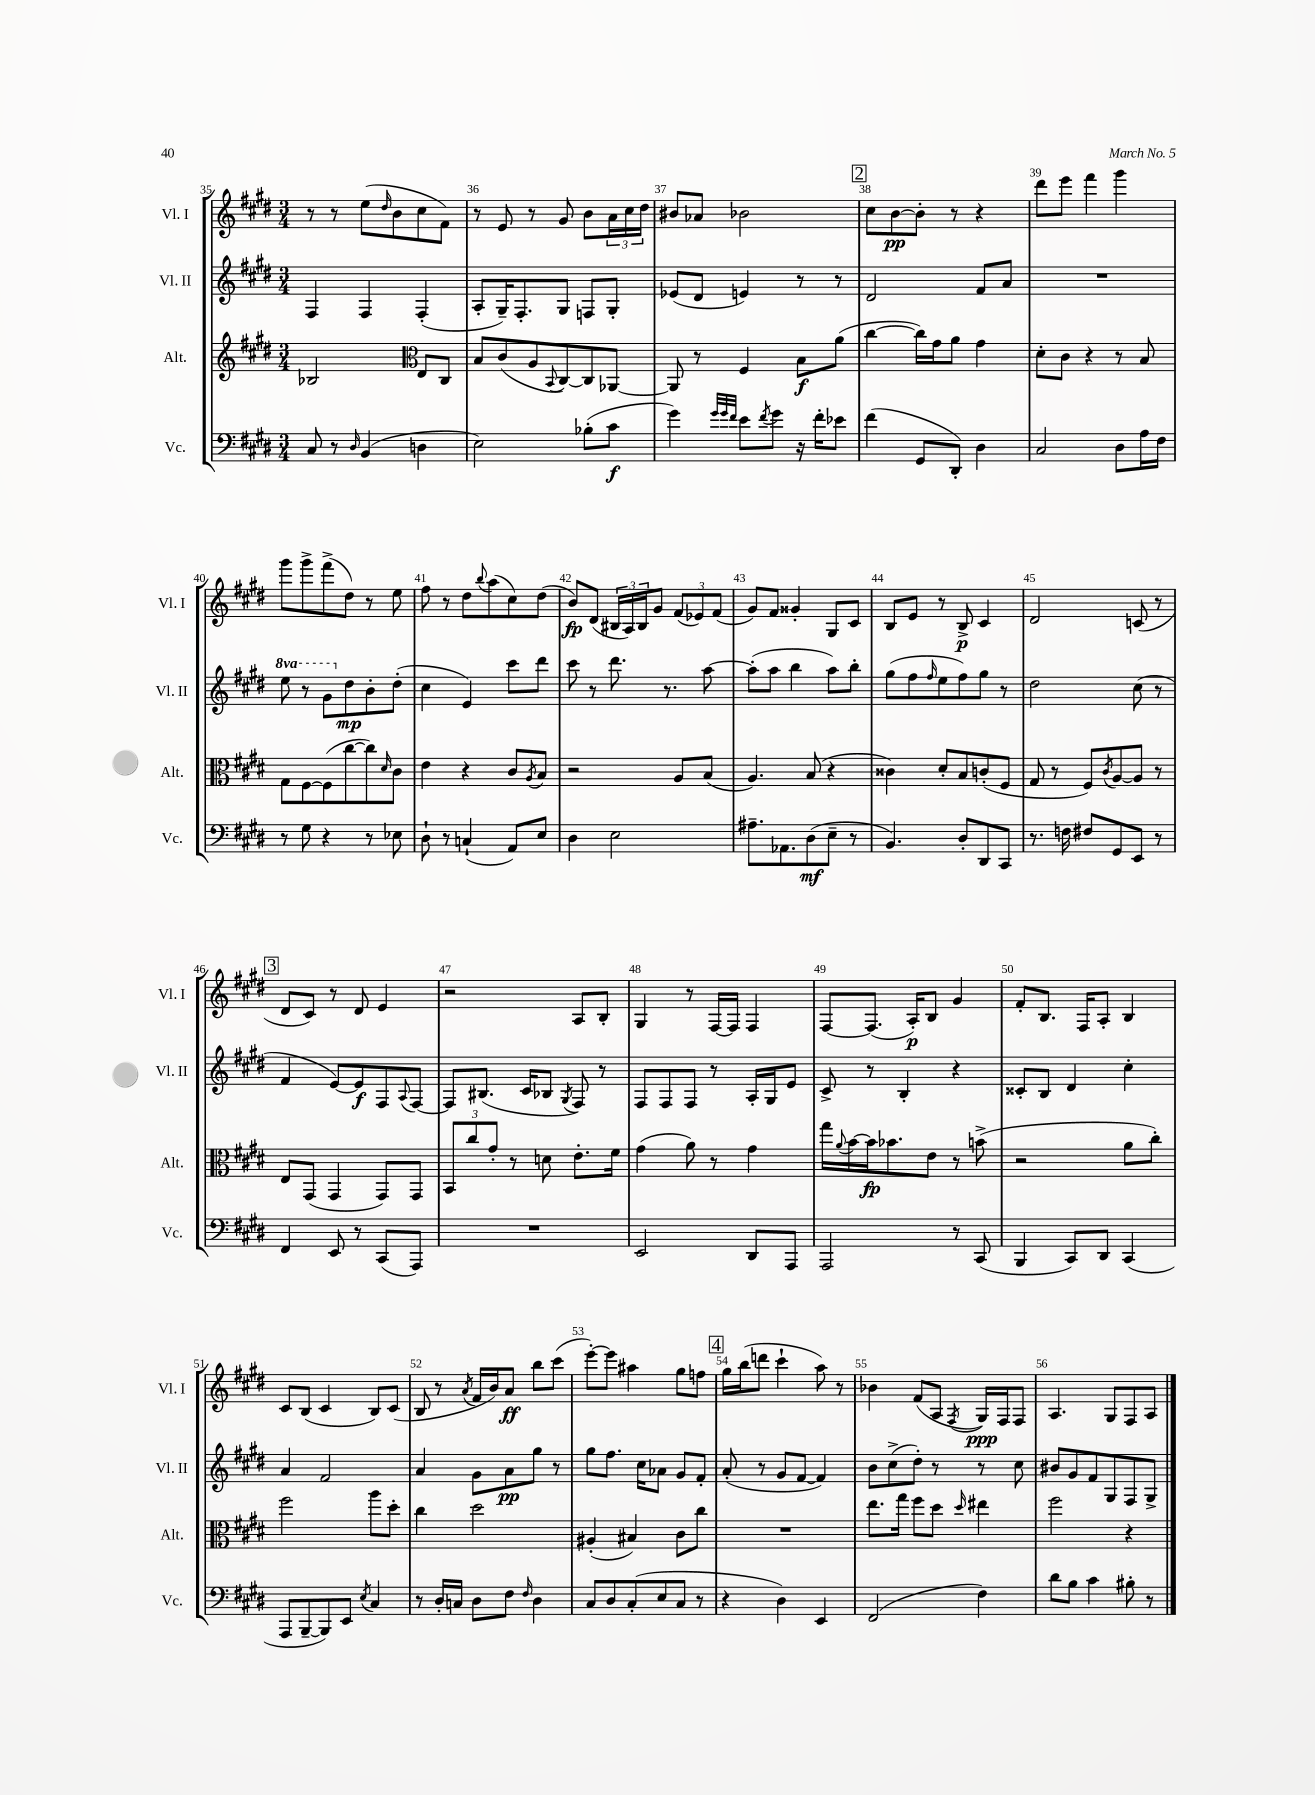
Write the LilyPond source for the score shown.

<<
\new StaffGroup <<
\new Staff = "s0" \with { instrumentName = "Vl. I" shortInstrumentName = "Vl. I" } {
    \clef treble \key e \major \numericTimeSignature \time 3/4
    r8 r8 e''8( \grace { dis''16 } b'8 cis''8 fis'8) |
    r8 e'8 r8 gis'8 b'8 \tuplet 3/2 { a'16 cis''16 dis''16 } |
    bis'8 aes'8 bes'2 |
    \mark \markup { \box "2" } cis''8 b'8~\pp b'8-. r8 r4 |
    dis'''8 e'''8 fis'''4 gis'''4 |
    gis'''8 gis'''8-> fis'''8->( dis''8) r8 e''8 |
    fis''8 r8 dis''8 \appoggiatura { b''8 } a''8( cis''8) dis''8( |
    b'8\fp) dis'8( \tuplet 3/2 { bis16 a16) bis16 } gis'8 \tuplet 3/2 { fis'8( ees'8) fis'8( } |
    gis'8) fis'8 gisis'4-. gis8 cis'8 |
    b8 e'8 r8 b8->\p cis'4 |
    dis'2 c'8( r8 |
    \mark \markup { \box "3" } dis'8 cis'8) r8 dis'8 e'4 |
    r2 a8 b8-. |
    gis4 r8 fis16~ fis16 fis4 |
    fis8~ fis8.( a16-.\p) b8 gis'4 |
    fis'8-. b8. fis16 a8-. b4 |
    cis'8 b8( cis'4 b8) cis'8( |
    b8 r8 \acciaccatura { a'8 } fis'16 b'16) a'8\ff b''8 cis'''8( |
    e'''8~-.) e'''8 ais''4 gis''8 f''8 |
    \mark \markup { \box "4" } gis''16 b''16( d'''8 cis'''4-! a''8) r8 |
    bes'4 fis'8( a8 \acciaccatura { fis8 } gis16\ppp) fis16 fis8 |
    a4. gis8 fis8 a8 \bar "|." |
}
\new Staff = "s1" \with { instrumentName = "Vl. II" shortInstrumentName = "Vl. II" } {
    \clef treble \key e \major \numericTimeSignature \time 3/4 \set Staff.ottavationMarkups = #ottavation-simple-ordinals
    fis4 fis4 fis4-.( |
    a8-. gis16--) fis8.-. gis8 f8 gis8-. |
    ees'8( dis'8 e'4) r8 r8 |
    \mark \markup { \box "2" } dis'2 fis'8 a'8 |
    R2. |
    \ottava #1 e'''8 r8 gis''8 \ottava #0 dis''8\mp b'8-. dis''8-.( |
    cis''4 e'4) cis'''8 dis'''8 |
    cis'''8 r8 dis'''8. r8. a''8~ |
    a''8-.( a''8 b''4 a''8) b''8-. |
    gis''8( fis''8 \grace { fis''16 } e''8 fis''8) gis''8 r8 |
    dis''2 cis''8( r8 |
    \mark \markup { \box "3" } fis'4 e'8~) e'8\f fis8 \appoggiatura { a8 } fis8~ |
    fis8 bis8.( cis'16 bes8 \acciaccatura { gis8 } fis8) r8 |
    fis8 fis8 fis8 r8 a16-. gis16 e'8 |
    cis'8-> r8 b4-. r4 |
    cisis'8-. b8 dis'4 cis''4-. |
    a'4 fis'2 |
    a'4 gis'8 a'8\pp gis''8 r8 |
    gis''8 fis''8. cis''16 aes'8 gis'8 fis'8-. |
    \mark \markup { \box "4" } a'8-.( r8 gis'8 fis'8~ fis'4) |
    b'8 cis''8->( dis''8-.) r8 r8 cis''8 |
    bis'8 gis'8 fis'8 gis8 fis8 gis8-> \bar "|." |
}
\new Staff = "s2" \with { instrumentName = "Alt." shortInstrumentName = "Alt." } {
    \clef treble \key e \major \numericTimeSignature \time 3/4
    bes2 \clef alto e8 cis8 |
    b8 cis'8( a8 \appoggiatura { b,8 } cis8~) cis8 aes,8~ |
    aes,8 r8 fis4 b8\f a'8( |
    \mark \markup { \box "2" } cis''4~ cis''16) gis'16 a'8 gis'4 |
    dis'8-. cis'8 r4 r8 b8 |
    gis8 fis8~ fis8( cis''8~ cis''8) \grace { dis'16 } cis'8 |
    e'4 r4 cis'8 \acciaccatura { a8 } b8 |
    r2 a8 b8( |
    a4.) b8( r4 |
    cisis'4) dis'8-. b8 c'8-.( fis8 |
    gis8 r8 fis8) \acciaccatura { cis'8 } a8~ a8 r8 |
    \mark \markup { \box "3" } e8 gis,8( gis,4 gis,8) gis,8 |
    \tuplet 3/2 { b,8 cis''8 gis'8-. } r8 d'8 e'8.-. fis'16 |
    gis'4( a'8) r8 gis'4 |
    gis''16 \appoggiatura { a'8 } b'16~ b'16\fp bes'8. e'8 r8 b'8->( |
    r2 a'8 cis''8-.) |
    fis''2 a''8 dis''8-. |
    cis''4 dis''2 |
    ais4-.( bis4) cis'8 cis''8 |
    \mark \markup { \box "4" } R2. |
    e''8. gis''16 fis''8 dis''8 \grace { dis''16 } eis''4 |
    fis''2 r4 \bar "|." |
}
\new Staff = "s3" \with { instrumentName = "Vc." shortInstrumentName = "Vc." } {
    \clef bass \key e \major \numericTimeSignature \time 3/4
    cis8 r8 \grace { dis16 } b,4( d4 |
    e2) bes8-.( cis'8\f |
    gis'4) \grace { gis'32 gis'32 fis'32 } e'8 \acciaccatura { fis'8 } gis'8 r16 fis'16-. ees'8 |
    \mark \markup { \box "2" } fis'4( gis,8 dis,8-.) dis4 |
    cis2 dis8 a16 fis16 |
    r8 gis8 r4 r8 ees8 |
    dis8-! r8 c4-!( a,8) e8 |
    dis4 e2 |
    ais8.-- aes,8. dis8\mf( e8-- r8 |
    b,4.) dis8-. dis,8 cis,8 |
    r8. f16 fis8 gis,8 e,8 r8 |
    \mark \markup { \box "3" } fis,4 e,8 r8 cis,8( a,,8) |
    R2. |
    e,2 dis,8 a,,8 |
    a,,2 r8 cis,8( |
    b,,4 cis,8) dis,8 cis,4( |
    a,,8 b,,8~-- b,,8) e,8 \acciaccatura { e8 } cis4 |
    r8 dis16-. c16 dis8 fis8 \grace { fis16 } dis4 |
    cis8 dis8 cis8-.( e8 cis8 r8 |
    \mark \markup { \box "4" } r4 dis4) e,4 |
    fis,2( fis4) |
    dis'8 b8 cis'4 bis8-. r8 \bar "|." |
}
>>
>>
\layout { \context { \Score currentBarNumber = #35 \override BarNumber.break-visibility = ##(#f #t #t) barNumberVisibility = #all-bar-numbers-visible } }
